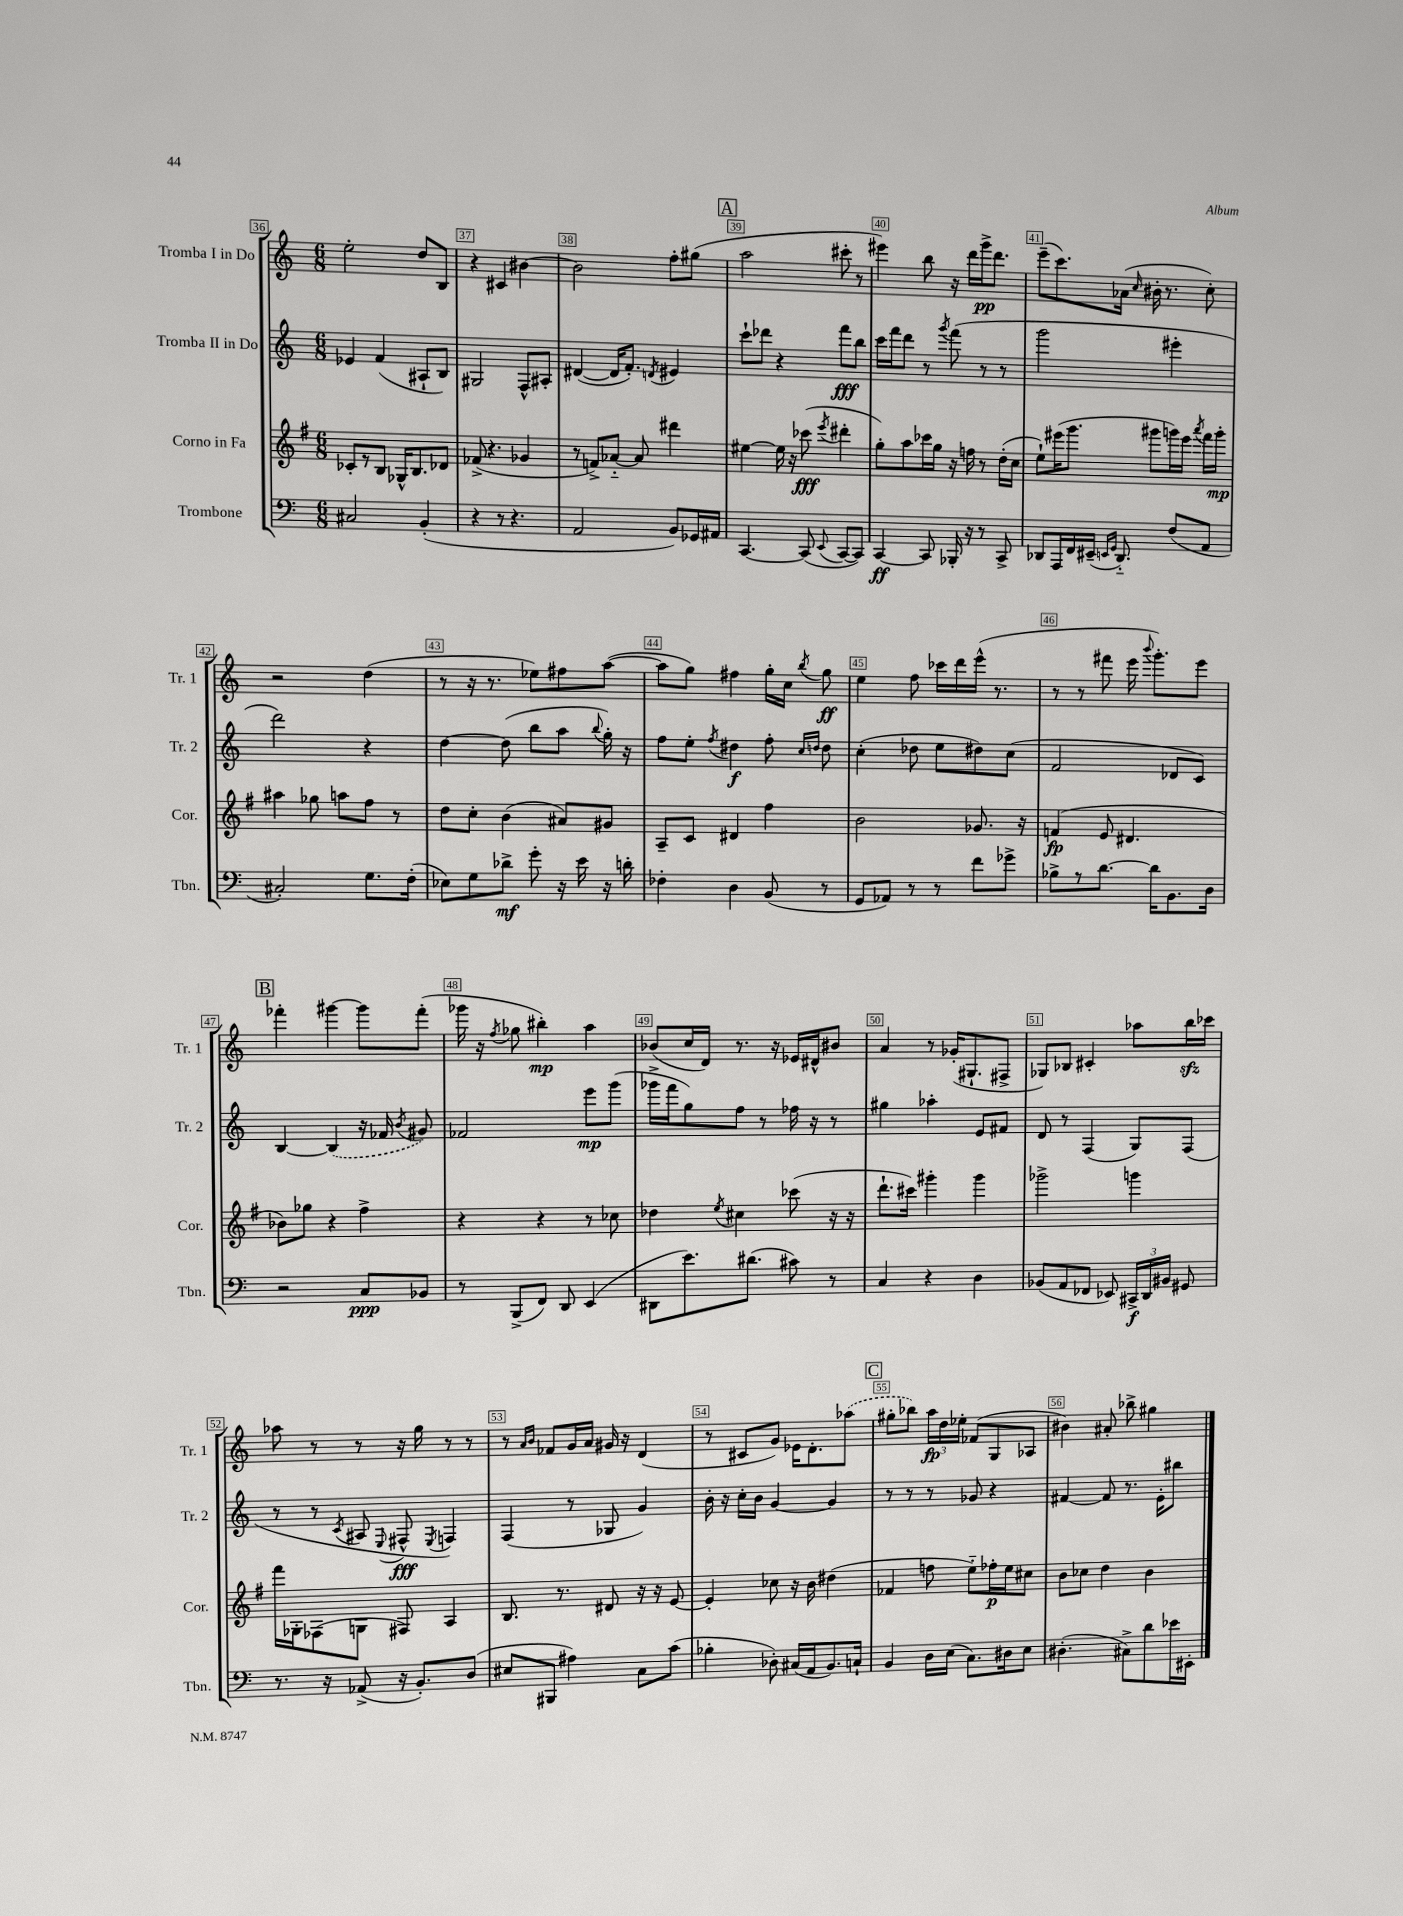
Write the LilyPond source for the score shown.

<<
\new StaffGroup <<
\new Staff = "s0" \with { instrumentName = "Tromba I in Do" shortInstrumentName = "Tr. 1" } {
    \clef treble \key c \major \numericTimeSignature \time 6/8
    \autoBeamOff e''2-. d''8[ b8] |
    r4 cis'4 bis'4~ |
    bis'2 f''8[-. gis''8]( |
    \mark \markup { \box "A" } a''2 cis'''8-. r8 |
    eis'''4) b''8 r16 d'''16[ g'''16->\pp d'''8.] |
    e'''8[--( c'''8.) aes'16]( \grace { c''16 } bis'16-. r8. c''8-.) |
    r2 d''4( |
    r8 r16 r8. ees''8[) fis''8 a''8]~( |
    a''8[ g''8]) fis''4 g''16[-. c''16] \acciaccatura { b''8 } g''8\ff |
    e''4 f''8 ces'''16[ d'''16 e'''16]-^( r8. |
    r8 r8 fis'''8 e'''16 \appoggiatura { b'''8 } g'''8.[-.) e'''8] |
    \mark \markup { \box "B" } fes'''4-. gis'''4~ gis'''8[ fes'''8]-.( |
    ges'''16 r16 \acciaccatura { f''8 } ges''8 bis''4-.\mp) a''4 |
    bes'8[( c''16 d'16]) r8. r16 ees'16[ dis'16-^ bis'8] |
    a'4 r8 ges'16[-.( gis8.-! fis8]-> |
    ges8[) bes8] cis'4-. aes''8[ b''16\sfz ces'''16] |
    aes''8 r8 r8 r16 g''16 r8 r8 |
    r8 \grace { a'16[ b'16] } fes'8[ g'16 a'16] gis'16 r16 d'4( |
    r8 cis'8[ g'8]) ees'16[ d'8.-. \once \slurDashed aes''8]( |
    \mark \markup { \box "C" } gis''8[-. bes''8]) \tuplet 3/2 { a''16[\fp d''16 ees''16]-. } fes'8[( g8 aes8] |
    bis'4) ais'8-. bes''8-> gis''4 \bar "|." |
}
\new Staff = "s1" \with { instrumentName = "Tromba II in Do" shortInstrumentName = "Tr. 2" } {
    \clef treble \key c \major \numericTimeSignature \time 6/8
    \autoBeamOff ees'4 f'4( ais8[-! b8]) |
    gis2 f8[-^ ais8]-. |
    dis'4~( dis'16[ f'8.]-.) \acciaccatura { d'8 } eis'4 |
    \mark \markup { \box "A" } c'''8[-! des'''8] r4 f'''8[\fff b''8] |
    c'''16[ f'''16 d'''8] r8 \acciaccatura { g'''8 } f'''8( r8 r8 |
    g'''2 eis'''4-. |
    d'''2) r4 |
    d''4~ d''8( b''8[ a''8] \appoggiatura { b''8 } g''16-.) r16 |
    f''8[ e''8]-. \acciaccatura { f''8 } dis''4\f f''8-. \grace { c''16[ d''16] } d''8 |
    c''4-.( des''8 e''8[ dis''8) c''8]( |
    f'2 des'8[ c'8]) |
    \mark \markup { \box "B" } b4~ \once \slurDashed b4( r16 fes'16 \acciaccatura { b'8 } gis'8) |
    fes'2 e'''8[\mp g'''8]( |
    ges'''16[-> f'''16 g''8) f''8] r8 fes''16 r16 r8 |
    gis''4 aes''4-. e'8[ fis'8] |
    d'8 r8 f4( g8[) f8]( |
    r8 r8 \acciaccatura { c'8 } ais8 \appoggiatura { e8 } fis8-^\fff \acciaccatura { e8 } f4) |
    f4( r8 ges8 g'4) |
    b'16-. r16 c''16[-. b'16] g'4~ g'4 |
    \mark \markup { \box "C" } r8 r8 r8 ges'8 r4 |
    fis'4~ fis'8 r8. e'16[-. bis''8] \bar "|." |
}
\new Staff = "s2" \with { instrumentName = "Corno in Fa" shortInstrumentName = "Cor." } {
    \clef treble \key g \major \numericTimeSignature \time 6/8
    \autoBeamOff ces'8[-. r8 b8] ges16[-^ b8. des'8] |
    fes'8->( r4. ges'4 |
    r8 f'8[->) aes'8]~-_ aes'8 dis'''4 |
    \mark \markup { \box "A" } eis''4~ eis''16 r16 ces'''8\fff( \acciaccatura { e'''8 } dis'''4-. |
    g''8[-.) a''8 ces'''16 g''16] r16 f''16 r8 d''16[-.( c''16] |
    e''8[-!) eis'''16( g'''8.] gis'''8[ g'''16) eis'''16] \acciaccatura { a'''8 } fis'''16[ g'''16]-.\mp |
    ais''4 ges''8 a''8[ fis''8] r8 |
    d''8[ c''8]-. b'4( ais'8[) gis'8] |
    a8[-- c'8] dis'4 fis''4 |
    b'2 ges'8. r16 |
    f'4\fp( e'8 dis'4. |
    \mark \markup { \box "B" } bes'8[) ges''8] r4 fis''4-> |
    r4 r4 r8 ces''8 |
    des''4 \acciaccatura { e''8 } cis''4 ces'''8( r16 r16 |
    d'''8.[-! cis'''16]) gis'''4-. gis'''4 |
    ges'''2-> g'''4 |
    fis'''16[ ges16-. fes8( g8] fis8) a4 |
    b8. r8. dis'8 r16 r16 e'8~ |
    e'4-. ces''8 r16 b'16 dis''4( |
    \mark \markup { \box "C" } fes'4 f''8 e''8[-_) fes''16-.\p e''16 cis''8] |
    b'8[ ces''8] d''4 b'4 \bar "|." |
}
\new Staff = "s3" \with { instrumentName = "Trombone" shortInstrumentName = "Tbn." } {
    \clef bass \key c \major \numericTimeSignature \time 6/8
    \autoBeamOff cis2 b,4-.( |
    r4 r8 r4. |
    a,2 b,8[) ges,16 ais,16] |
    \mark \markup { \box "A" } c,4.~ c,8( \appoggiatura { e,8 } c,8[~ c,8]) |
    c,4~\ff c,8 bes,,16-. r16 r8 c,8-> |
    des,8[ a,,16 f,16 eis,16]--( \grace { e,16[ g,16] } des,8.-_) f8[( a,8] |
    cis2-.) g8.[ f16]-.( |
    ees8[) g8 des'8]->\mf g'8-. r16 e'16 r16 d'16-. |
    fes4-. d4 b,8( r8 |
    g,8[ aes,8]) r8 r8 f'8[ ges'8]-> |
    bes8[-> r8 d'8.]~ d'16[ b,8. d16] |
    \mark \markup { \box "B" } r2 c8[\ppp bes,8] |
    r8 b,,8[->( f,8]) d,8 e,4( |
    dis,8[ e'8.) dis'8.]( cis'8) r8 |
    c4 r4 d4 |
    bes,8[( a,8 fes,8] ees,8) \tuplet 3/2 { cis,16[->\f d,16 bis,16] } gis,8 |
    r8. r16 aes,8->( r16 b,8.[-.) d8]( |
    eis8[ bis,,8] ais4) c8[ c'8]( |
    bes4-. des8-.) cis16[( a,16 b,8.) c16]-! |
    \mark \markup { \box "C" } b,4 d16[ e16]( c8.[) dis16 e8] |
    dis4.-.( cis8[->) d'8 ees'16 eis,16]-. \bar "|." |
}
>>
>>
\layout { \context { \Score currentBarNumber = #36 \override BarNumber.break-visibility = ##(#f #t #t) barNumberVisibility = #all-bar-numbers-visible \override BarNumber.stencil = #(make-stencil-boxer 0.1 0.3 ly:text-interface::print) } }
